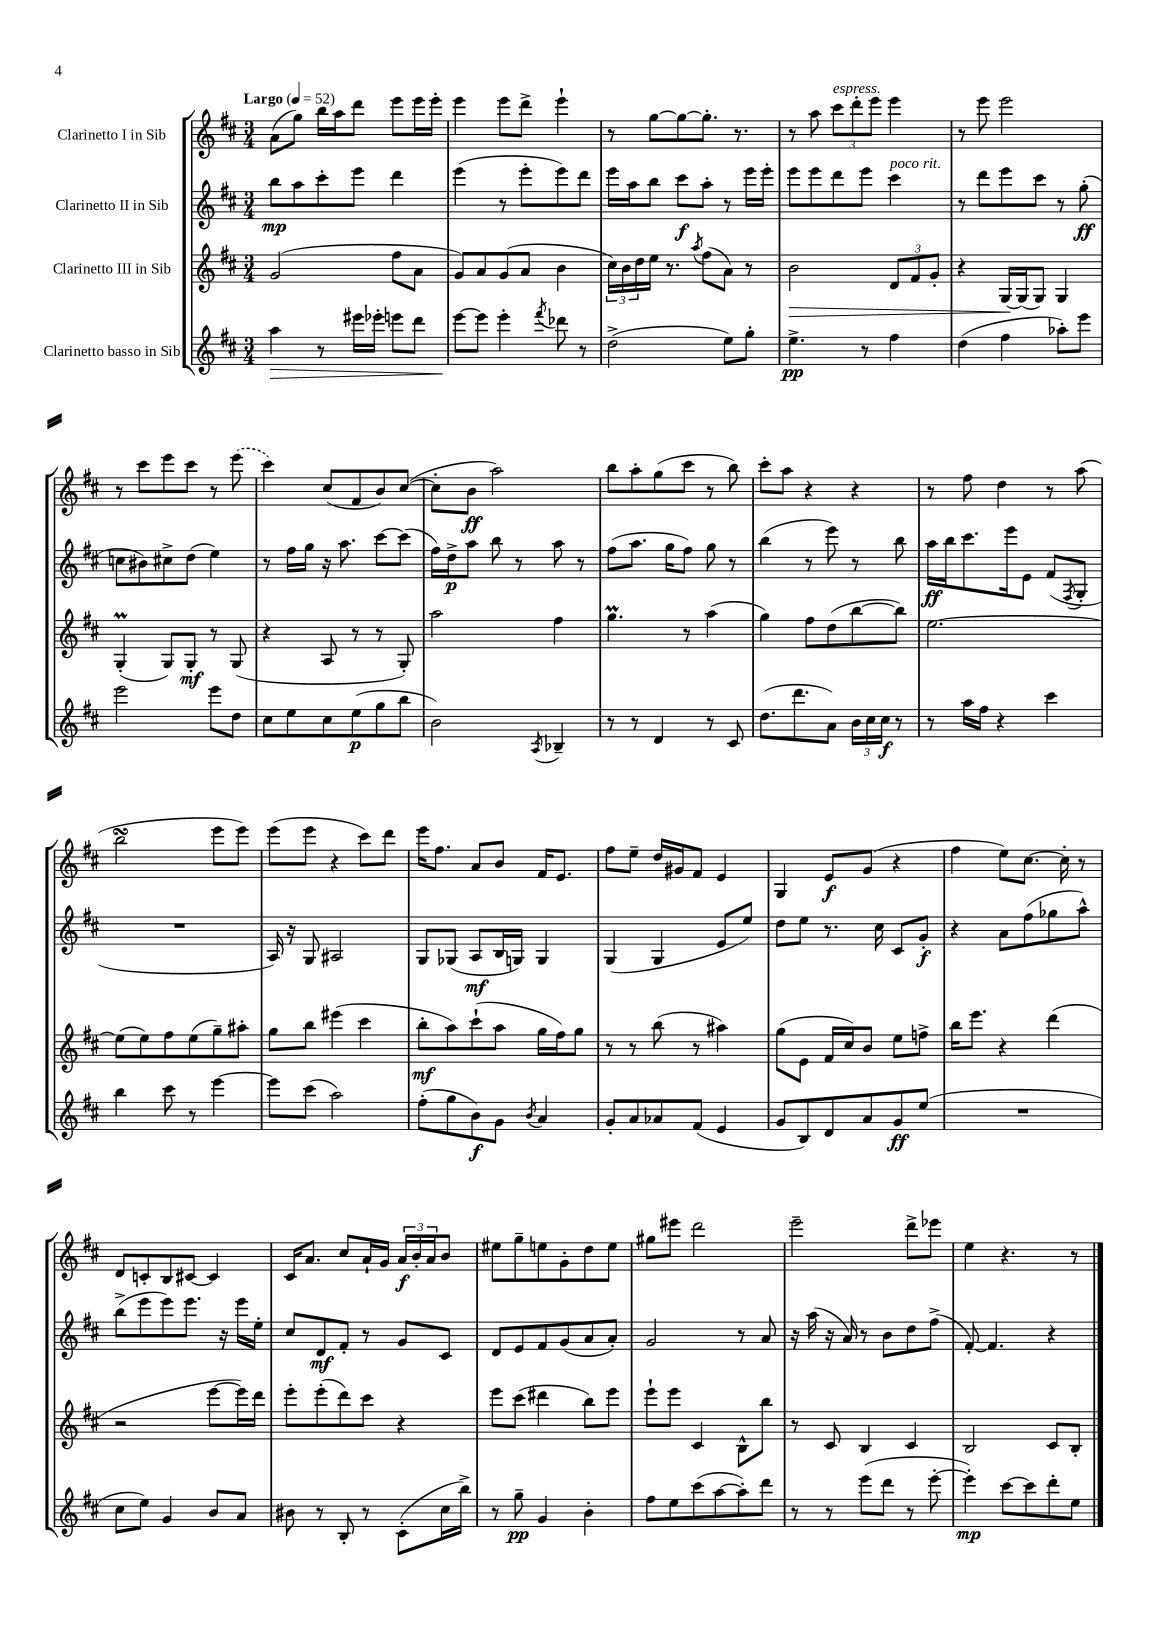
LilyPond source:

<<
\new StaffGroup <<
\new Staff = "s0" \with { instrumentName = "Clarinetto I in Sib" } {
    \clef treble \key d \major \numericTimeSignature \time 3/4 \tempo "Largo" 4 = 52
    a'8( g''8) b''16 a''16 d'''8 e'''8 e'''16 e'''16-. |
    e'''4 e'''8 d'''8-> e'''4-! |
    r8 g''8~ g''8~ g''8.-. r8. |
    r8 a''8 \tuplet 3/2 { cis'''8^\markup { \italic "espress." } d'''8-. e'''8 } e'''4 |
    r8 e'''8 e'''2 |
    r8 cis'''8 e'''8 cis'''8 r8 \once \slurDashed e'''8( |
    cis'''4) cis''8( fis'8 b'8) cis''8~( |
    cis''8-. b'8\ff a''2) |
    b''8 a''8-. g''8( cis'''8 r8 b''8) |
    cis'''8-. a''8 r4 r4 |
    r8 fis''8 d''4 r8 a''8( |
    b''2\turn e'''8 e'''8) |
    e'''8( e'''8 r4 cis'''8) d'''8 |
    e'''16 fis''8. a'8 b'8 fis'16 e'8. |
    fis''8 e''8-- d''16 gis'16 fis'8 e'4 |
    g4 e'8\f g'8( r4 |
    fis''4 e''8) cis''8.~ cis''16-. r8 |
    d'8 c'8-. b8 cis'8~ cis'4 |
    cis'16 a'8. cis''8 a'16-! g'16 \tuplet 3/2 { a'16\f b'16-. a'16 } b'8 |
    eis''8 g''8-- e''8 g'8-. d''8 e''8 |
    gis''8 eis'''8 d'''2 |
    e'''2-- d'''8-> ees'''8 |
    e''4 r4. r8 \bar "|." |
}
\new Staff = "s1" \with { instrumentName = "Clarinetto II in Sib" } {
    \clef treble \key d \major \numericTimeSignature \time 3/4
    b''8\mp a''8 cis'''8-. e'''8 d'''4 |
    e'''4( r8 e'''8-. e'''8) d'''8 |
    e'''16 a''16 b''8 cis'''8\f a''8-. r8 e'''16 e'''16-. |
    e'''8 e'''8 d'''8 e'''8 cis'''4^\markup { \italic "poco rit." } |
    r8 d'''8 e'''8 cis'''8 r8 g''8-.\ff( |
    c''8 bis'8) cis''8-> d''8( e''4) |
    r8 fis''16 g''16 r16 a''8. cis'''8~ cis'''8( |
    fis''16) d''16->\p a''8 b''8 r8 a''8 r8 |
    fis''8( a''8. g''16 fis''8) g''8 r8 |
    b''4( r8 e'''8) r8 b''8 |
    a''16\ff b''16 cis'''8. e'''16 e'8 fis'8( \acciaccatura { fis8 } g8-. |
    R2. |
    a16) r16 g8 ais2 |
    g8 ges8( a8\mf b16 g16) g4 |
    g4( g4 e'8 e''8) |
    d''8 e''8 r8. cis''16 cis'8 g'8-.\f |
    r4 a'8 fis''8( ges''8 a''8-^) |
    b''8->( e'''8 e'''8) e'''8. r16 e'''16 e''16-. |
    cis''8 d'8\mf fis'8-. r8 g'8 cis'8 |
    d'8 e'8 fis'8 g'8( a'8 a'8-.) |
    g'2 r8 a'8 |
    r16 a''16( r16 a'16) r8 b'8 d''8 fis''8->( |
    fis'8~-.) fis'4. r4 \bar "|." |
}
\new Staff = "s2" \with { instrumentName = "Clarinetto III in Sib" } {
    \clef treble \key d \major \numericTimeSignature \time 3/4
    g'2( fis''8 a'8 |
    g'8) a'8 g'8( a'8 b'4 |
    \tuplet 3/2 { cis''16) b'16 d''16 } e''16 r8. \acciaccatura { a''8 } fis''8( a'8) r8 |
    b'2\> \tuplet 3/2 { d'8 fis'8 g'8-. } |
    r4 g16~\! g16( g8) g4 |
    g4-.\prall( g8) g8-.\mf r8 g8( |
    r4 a8 r8 r8 g8-.) |
    a''2 fis''4 |
    g''4.\prall r8 a''4( |
    g''4) fis''8 d''8( b''8~ b''8) |
    e''2.~ |
    e''8( e''8) fis''8 e''8( g''8--) ais''8-. |
    g''8 b''8 eis'''4( cis'''4 |
    b''8-.\mf a''8) cis'''8-!( a''8 g''16 fis''16) g''8 |
    r8 r8 b''8( r8 ais''4) |
    g''8( e'8 fis'16 cis''16) b'8 e''8 f''8-> |
    b''16 e'''8. r4 d'''4( |
    r2 e'''8~ e'''16) d'''16 |
    e'''8-. e'''8-.( d'''8) cis'''8 r4 |
    e'''8 cis'''8( dis'''4 b''8) e'''8 |
    e'''8-! e'''8 cis'4 b8-^ b''8 |
    r8 cis'8 b4 cis'4 |
    b2 cis'8 b8-. \bar "|." |
}
\new Staff = "s3" \with { instrumentName = "Clarinetto basso in Sib" } {
    \clef treble \key d \major \numericTimeSignature \time 3/4
    a''4\> r8 eis'''16 ees'''16-. e'''8 d'''8 |
    e'''8~\! e'''8 e'''4-. \acciaccatura { fis'''8 } des'''8 r8 |
    d''2->( e''8) g''8-. |
    e''4.->\pp r8 fis''4 |
    d''4( fis''4 aes''8-.) e'''8 |
    e'''2 e'''8 d''8 |
    cis''8 e''8 cis''8 e''8\p( g''8 b''8 |
    b'2) \acciaccatura { a8 } bes4-- |
    r8 r8 d'4 r8 cis'8 |
    d''8.( d'''8. a'8) \tuplet 3/2 { b'16 cis''16 cis''16\f } r8 |
    r8 a''16 fis''16 r4 cis'''4 |
    b''4 cis'''8 r8 e'''4~ |
    e'''8 cis'''8( a''2) |
    fis''8-.( g''8 b'8\f) g'8 \acciaccatura { b'8 } a'4 |
    g'8-. a'8 aes'8 fis'8( e'4 |
    g'8 b8) d'8 a'8 g'8\ff e''8( |
    R2. |
    cis''8 e''8) g'4 b'8 a'8 |
    bis'8 r8 b8-. r8 cis'8-.( cis''16 b''16->) |
    r8 g''8--\pp g'4 b'4-. |
    fis''8 e''8 cis'''8( a''8~ a''8-.) d'''8 |
    r8 r8 e'''8( d'''8 r8 e'''8~-. |
    e'''4-.\mp) cis'''8~ cis'''8 d'''8-. e''8 \bar "|." |
}
>>
>>
\layout { \context { \Score \remove "Bar_number_engraver" } }
